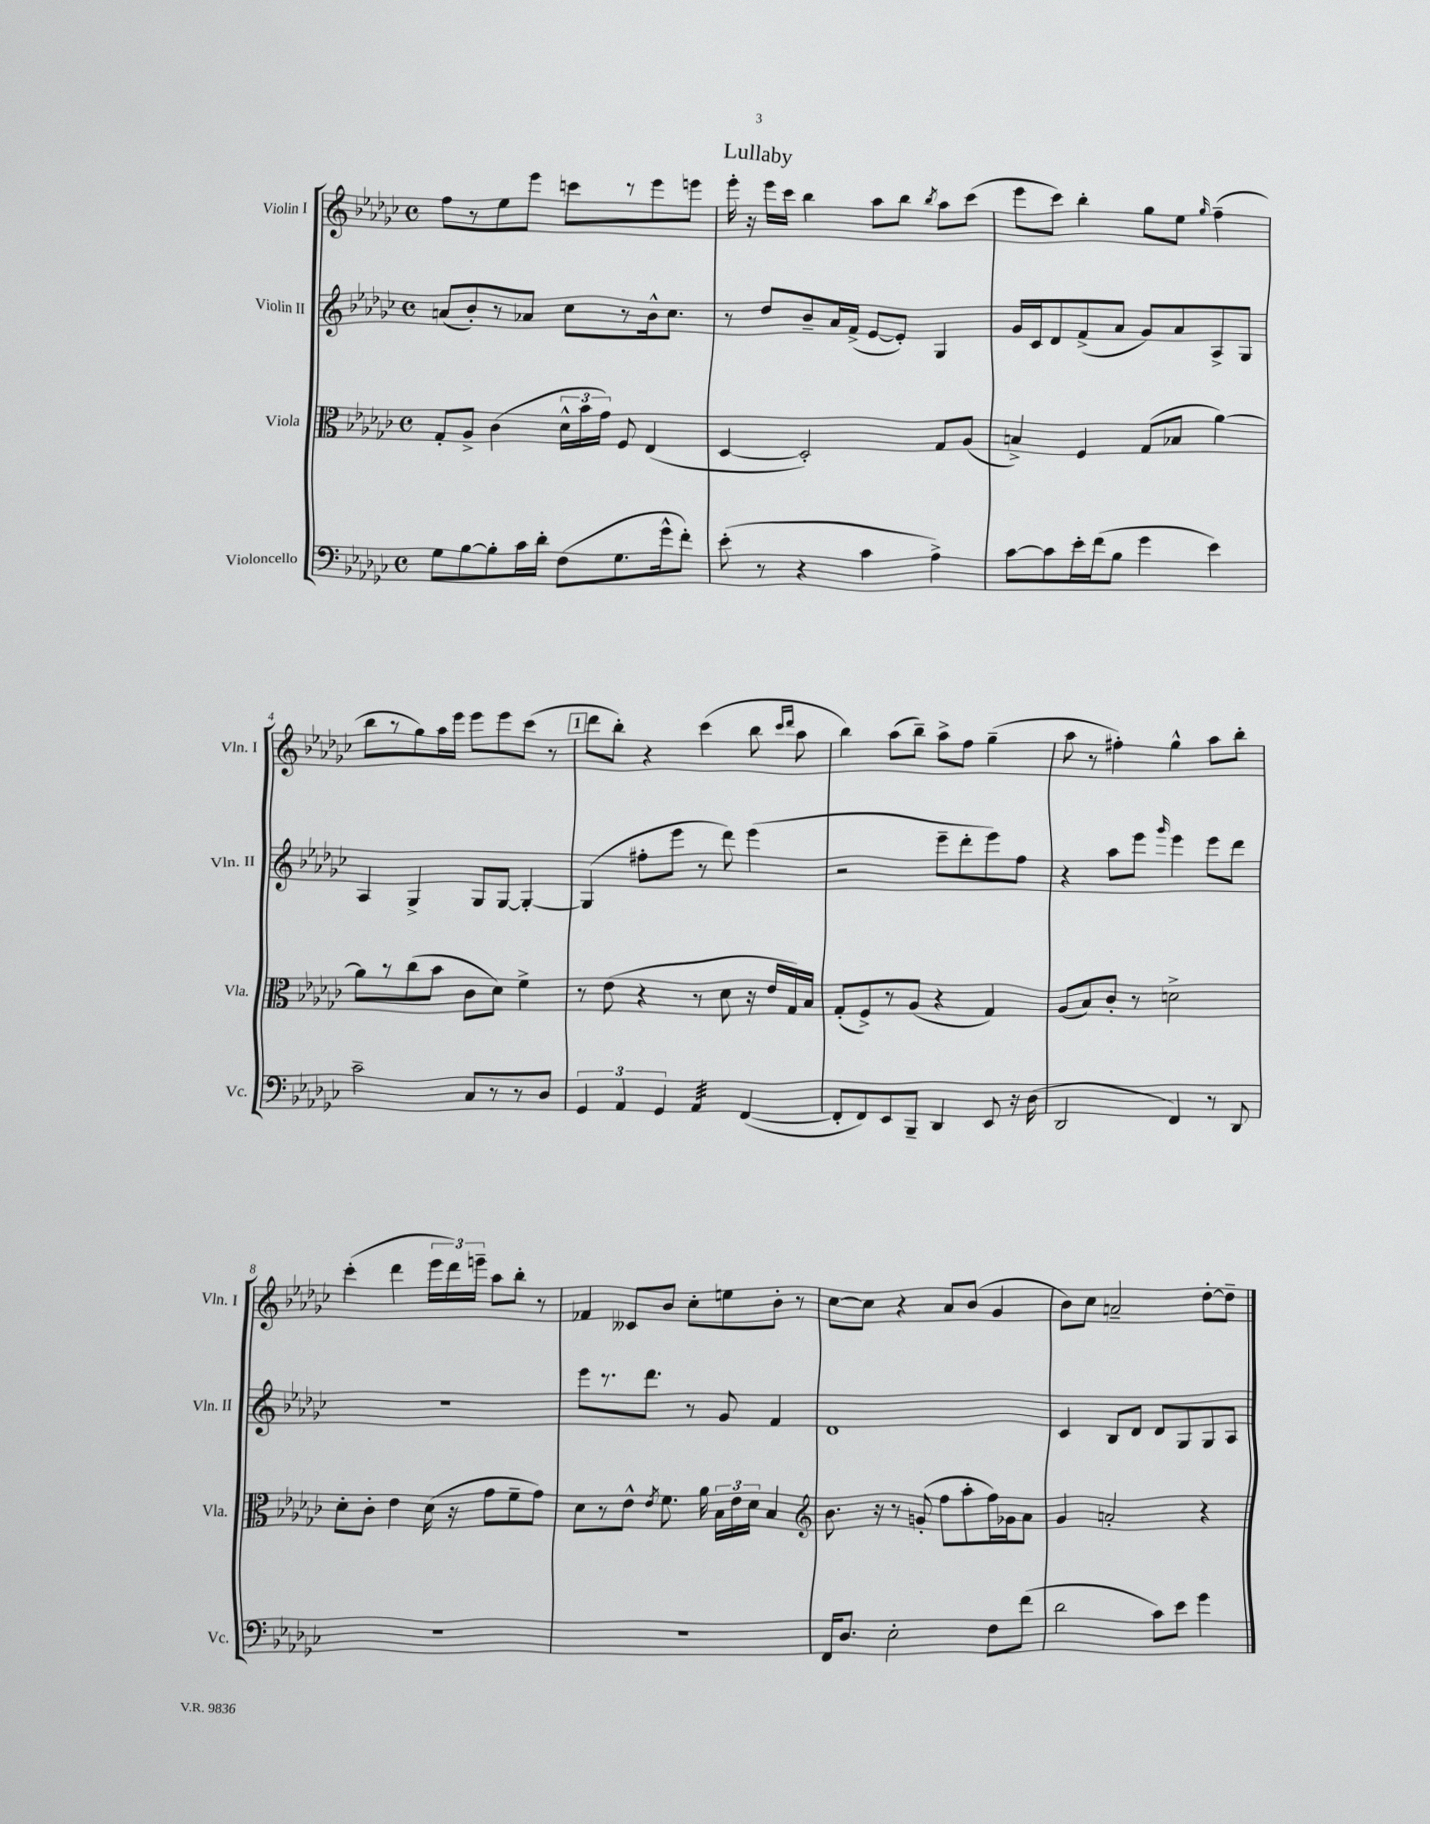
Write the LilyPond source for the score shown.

\header { title = "Lullaby" }
<<
\new StaffGroup <<
\new Staff = "s0" \with { instrumentName = "Violin I" shortInstrumentName = "Vln. I" } {
    \clef treble \key ges \major \defaultTimeSignature \time 4/4
    \autoBeamOff f''8[ r8 ees''8 ees'''8] c'''8[ r8 ees'''8 e'''8] |
    ees'''16-. r16 ees'''16[ ces'''16] bes''4 aes''8[ bes''8] \acciaccatura { bes''8 } aes''8[ ces'''8]( |
    ees'''8[ ces'''8]) bes''4-. ges''8[ ees''8] \grace { ges''16 } f''4--( |
    bes''8[ r8 ges''8) aes''16 ees'''16] ees'''8[ ees'''8 ces'''8]( r8 |
    \mark \markup { \box "1" } des'''8[ bes''8]-.) r4 ces'''4( bes''8 \grace { ces'''16[ des'''16] } aes''8 |
    bes''4) aes''8[( bes''8]--) aes''8[-> f''8] ges''4--( |
    aes''8 r8 fis''4-.) ges''4-^ aes''8[ bes''8]-. |
    ces'''4-.( des'''4 \tuplet 3/2 { ees'''16[ des'''16) e'''16]-- } aes''8[ bes''8]-. r8 |
    fes'4 ceses'8[ bes'8] ces''8[-. e''8 bes'8]-. r8 |
    ces''8[~ ces''8] r4 aes'8[ bes'8]( ges'4 |
    bes'8[) ces''8] a'2-- des''8[~-. des''8]-- \bar "|." |
}
\new Staff = "s1" \with { instrumentName = "Violin II" shortInstrumentName = "Vln. II" } {
    \clef treble \key ges \major \defaultTimeSignature \time 4/4
    \autoBeamOff a'8[( bes'8-.) r8 aes'8] ces''8[ r8 bes'16-^ ces''8.] |
    r8 des''8[ bes'8-- aes'16 f'16]->( ees'8[~ ees'8]-.) ges4 |
    ges'16[ ces'16 des'8 f'8->( aes'8] ges'8[) aes'8 aes8-> ges8] |
    aes4 ges4-> ges8[ ges8]~ ges4~-. |
    \mark \markup { \box "1" } ges4( fis''8[-. ees'''8] r8 des'''8) ees'''4( |
    r2 ees'''8[-- des'''8-. ees'''8) f''8] |
    r4 aes''8[ ees'''8] \grace { ges'''16 } ees'''4 ees'''8[ des'''8] |
    R1 |
    ees'''8[ r8. des'''8.] r8 ges'8 f'4 |
    des'1 |
    ces'4 bes8[ des'8] des'8[ ges8 ges8 aes8] \bar "|." |
}
\new Staff = "s2" \with { instrumentName = "Viola" shortInstrumentName = "Vla." } {
    \clef alto \key ges \major \defaultTimeSignature \time 4/4
    \autoBeamOff ges8[-. aes8]-> ces'4( \tuplet 3/2 { des'16[-^ bes'16 ges'16]) } f8 ees4( |
    des4~ des2-.) ges8[ aes8]( |
    b4->) f4 ges8[( bes8] aes'4~) |
    aes'8[ r8 ces''8( bes'8] ces'8[ des'8]) f'4-> |
    \mark \markup { \box "1" } r8 ees'8( r4 r8 des'8 r16 ees'16[ ges16) bes16] |
    ges8[-.( f8->) r8 aes8]( r4 ges4) |
    aes8[( bes8) ces'8]-. r8 d'2-> |
    des'8[-. ces'8]-. ees'4 des'16( r16 ges'8[ f'8-- ges'8]) |
    des'8[ r8 ees'8]-^ \acciaccatura { ees'8 } f'8. aes'16 \tuplet 3/2 { bes16[ ees'16 des'16] } bes4 |
    \clef treble bes'8. r16 r8 g'8-.( f''8[ aes''8-. f''16) ges'16 aes'8] |
    ges'4 a'2-. r4 \bar "|." |
}
\new Staff = "s3" \with { instrumentName = "Violoncello" shortInstrumentName = "Vc." } {
    \clef bass \key ges \major \defaultTimeSignature \time 4/4
    \autoBeamOff ges8[ bes8~ bes8-. ces'16 des'16]-. f8[( ges8. ges'16-^ f'8]-.) |
    ees'8-.( r8 r4 ces'4 aes4->) |
    ces'8[~ ces'8 ees'16-. f'16( bes8] ges'4 ees'4) |
    ces'2-- ces8[ r8 r8 des8] |
    \mark \markup { \box "1" } \tuplet 3/2 { ges,4 aes,4 ges,4 } aes,4:32 f,4~( |
    f,8[-. f,8) ees,8 bes,,8]-- des,4 ees,8 r16 des16( |
    des,2 f,4) r8 des,8 |
    R1 |
    R1 |
    f,16[ des8.] ees2-. f8[ f'8]( |
    des'2 ces'8[) ees'8] ges'4 \bar "|." |
}
>>
>>
